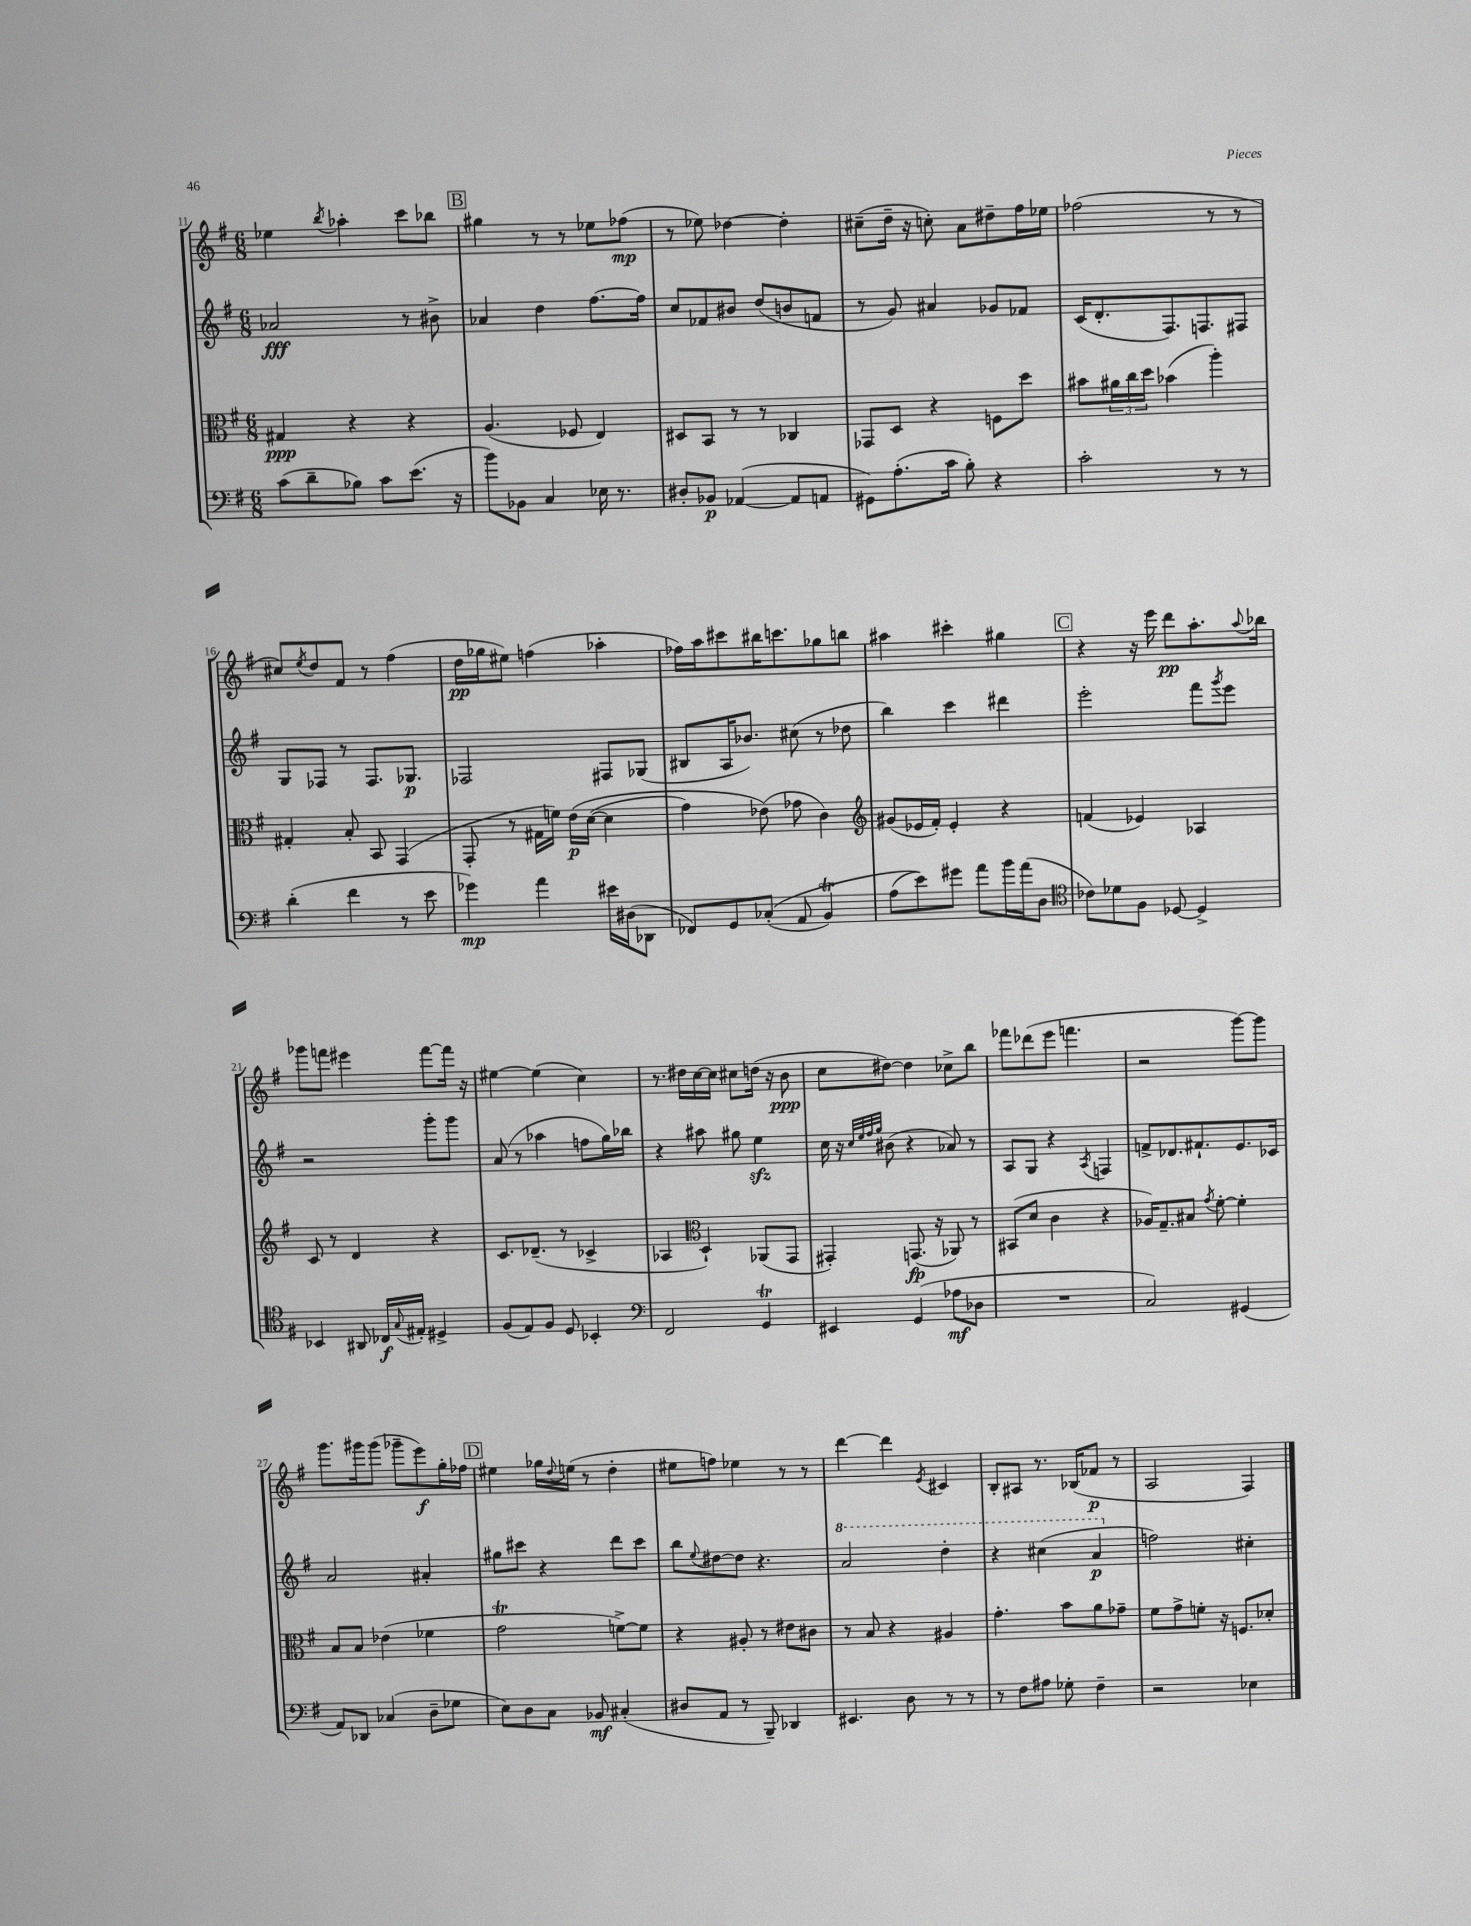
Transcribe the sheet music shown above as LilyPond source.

<<
\new StaffGroup <<
\new Staff = "s0" {
    \clef treble \key g \major \numericTimeSignature \time 6/8
    ees''4 \acciaccatura { b''8 } aes''4-. c'''8 bes''8 |
    \mark \markup { \box "B" } gis''4 r8 r8 ees''8 fes''8\mp( |
    r8 ees''8) des''4~ des''4-. |
    cis''8--( d''16-- r16 c''8-.) a'8 dis''8-- fis''16 ees''16 |
    fes''2( r8 r8 |
    cis''8) \acciaccatura { e''8 } d''8 fis'8 r8 fis''4( |
    d''16\pp ges''16 eis''8) f''4( aes''4-. |
    fes''16) a''16 cis'''8 bis''16 c'''8. ges''8 b''8 |
    ais''4 cis'''4-. gis''4 |
    \mark \markup { \box "C" } r4 r16 e'''16 d'''8\pp a''8.-. \appoggiatura { a''8 } bes''16 |
    ges'''8 f'''8 eis'''4 f'''8~ f'''16 r16 |
    eis''4~ eis''4( c''4) |
    r8. dis''16 c''16~ c''16 cis''8 d''16( r16 b'8\ppp |
    c''8 dis''8~) dis''4 ces''8-> b''8 |
    fes'''8 des'''8( e'''8 f'''4. |
    r2 g'''8~) g'''8 |
    g'''8. gis'''16 gis'''8( ges'''8-- e'''8\f) g''16-. fes''16 |
    \mark \markup { \box "D" } eis''4 ges''16 \appoggiatura { d''8 } e''16( r8 d''4-. |
    eis''8 f''8) ees''4 r8 r8 |
    d'''4~ d'''4 \acciaccatura { e'8 } cis'4 |
    b8-. ais8 r8. bes16( fes'8\p r8 |
    a2 fis4) \bar "|." |
}
\new Staff = "s1" {
    \clef treble \key g \major \numericTimeSignature \time 6/8
    aes'2\fff r8 bis'8-> |
    \mark \markup { \box "B" } aes'4 d''4 fis''8.~ fis''16 |
    c''8 fes'8 bis'8 d''8( b'8 f'8 |
    r8 g'8) ais'4 ges'8 fes'8 |
    c'16( d'8.-. fis8.) f8. fis8 |
    g8 fes8 r8 fes8. ges8.\p |
    fes2 fis8 ges8( |
    bis8 a16 bes'8.) cis''8( r8 des''8 |
    b''4) c'''4 dis'''4 |
    \mark \markup { \box "C" } e'''2-. fis'''8 \acciaccatura { g'''8 } e'''8 |
    r2 g'''8-. g'''8 |
    a'8( r8 aes''4 f''8 g''16) bes''16 |
    r4 ais''8 gis''8 e''4\sfz |
    c''16 r16 \grace { c''32 e''32 fis''32 g''32 } bis'8( r4 aes'8) r8 |
    a8 g8 r4 \acciaccatura { a8 } f4 |
    f'8-> des'8. fis'8.-! e'8. ces'16 |
    a'2 ais'4-. |
    \mark \markup { \box "D" } gis''8 cis'''8 r4 d'''8 cis'''8 |
    b''8 \appoggiatura { e''8 } dis''8~ dis''8 r4. |
    \ottava #1 a''2 d'''4-. |
    r4 cis'''4( a''4\p \ottava #0 |
    f''2) cis''4-. \bar "|." |
}
\new Staff = "s2" {
    \clef alto \key g \major \numericTimeSignature \time 6/8
    gis4\ppp r4 r4 |
    \mark \markup { \box "B" } a4.( fes8 e4) |
    dis8 b,8 r8 r8 ces4 |
    ges,8 d8 r4 f8 d''8 |
    bis'8 \tuplet 3/2 { ais'16 c''16 d''16 } bes'4( a''4-.) |
    gis4-. b8-. b,8 g,4( |
    g,8-. r8 gis16 f'16) e'16\p\( d'16~( d'4 |
    g'4) ees'8(\) ges'8 c'4) |
    \clef treble gis'8( ees'16 fis'16-.) ees'4-. r4 |
    \mark \markup { \box "C" } f'4( ees'4) aes4 |
    c'8 r8 d'4 r4 |
    c'8. des'8.--( r8 ces'4-> |
    aes4 \clef alto d4-!) aes,8( g,8 |
    gis,4-.) g,8.\fp( r16 aes,8) r8 |
    bis,8( d'8 c'4 r4 |
    aes16) g8.-- bis8 \acciaccatura { g'8 } fis'8~-. fis'4-. |
    b8 b8 ees'4( fes'4 |
    \mark \markup { \box "D" } g'2\trill f'8~->) f'8 |
    r4 ais8-. r8 eis'8 cis'8 |
    r8 b8 r4 ais4 |
    g'4.-. b'8 a'8 ges'8-- |
    fis'8 g'8-> f'8-. r16 f8. des'8-. \bar "|." |
}
\new Staff = "s3" {
    \clef bass \key g \major \numericTimeSignature \time 6/8
    c'8( d'8-- bes8) c'8 e'8.( r16 |
    \mark \markup { \box "B" } b'8) bes,8 c4 ees16 r8. |
    dis8-. bes,8\p aes,4~( aes,8 a,8 |
    gis,8) a8.-.( c'16 b8-.) r4 |
    c'2-. r8 r8 |
    d'4-.( fis'4 r8 e'8 |
    ges'4\mp) a'4 eis'16 dis16( des,8 |
    fes,8) g,8 ces8-.(\( a,8 b,4\trill) |
    a8( e'8)\) gis'8 a'8 b'16 a'16( d8 |
    \mark \markup { \box "C" } \clef tenor ces'8) des'8 fis8 des8~ des4-> |
    bes,4 ais,8 ces16\f \appoggiatura { g8 } eis16-. dis4-> |
    fis8( e8) fis8 d8 bes,4-. |
    \clef bass fis,2 g,4\trill |
    eis,4 g,4( aes8\mf des8 |
    R2. |
    c2) gis,4( |
    a,8) des,8 ces4( d8-- ges8 |
    \mark \markup { \box "D" } e8) d8 c8 bes,8\mf cis4-.( |
    dis8 a,8 r8 b,,8--) des,4 |
    eis,4. d8 r8 r8 |
    r8 fis8 ais8 ges8-. fis4-- |
    r2 ees4 \bar "|." |
}
>>
>>
\layout { \context { \Score currentBarNumber = #11 } }
